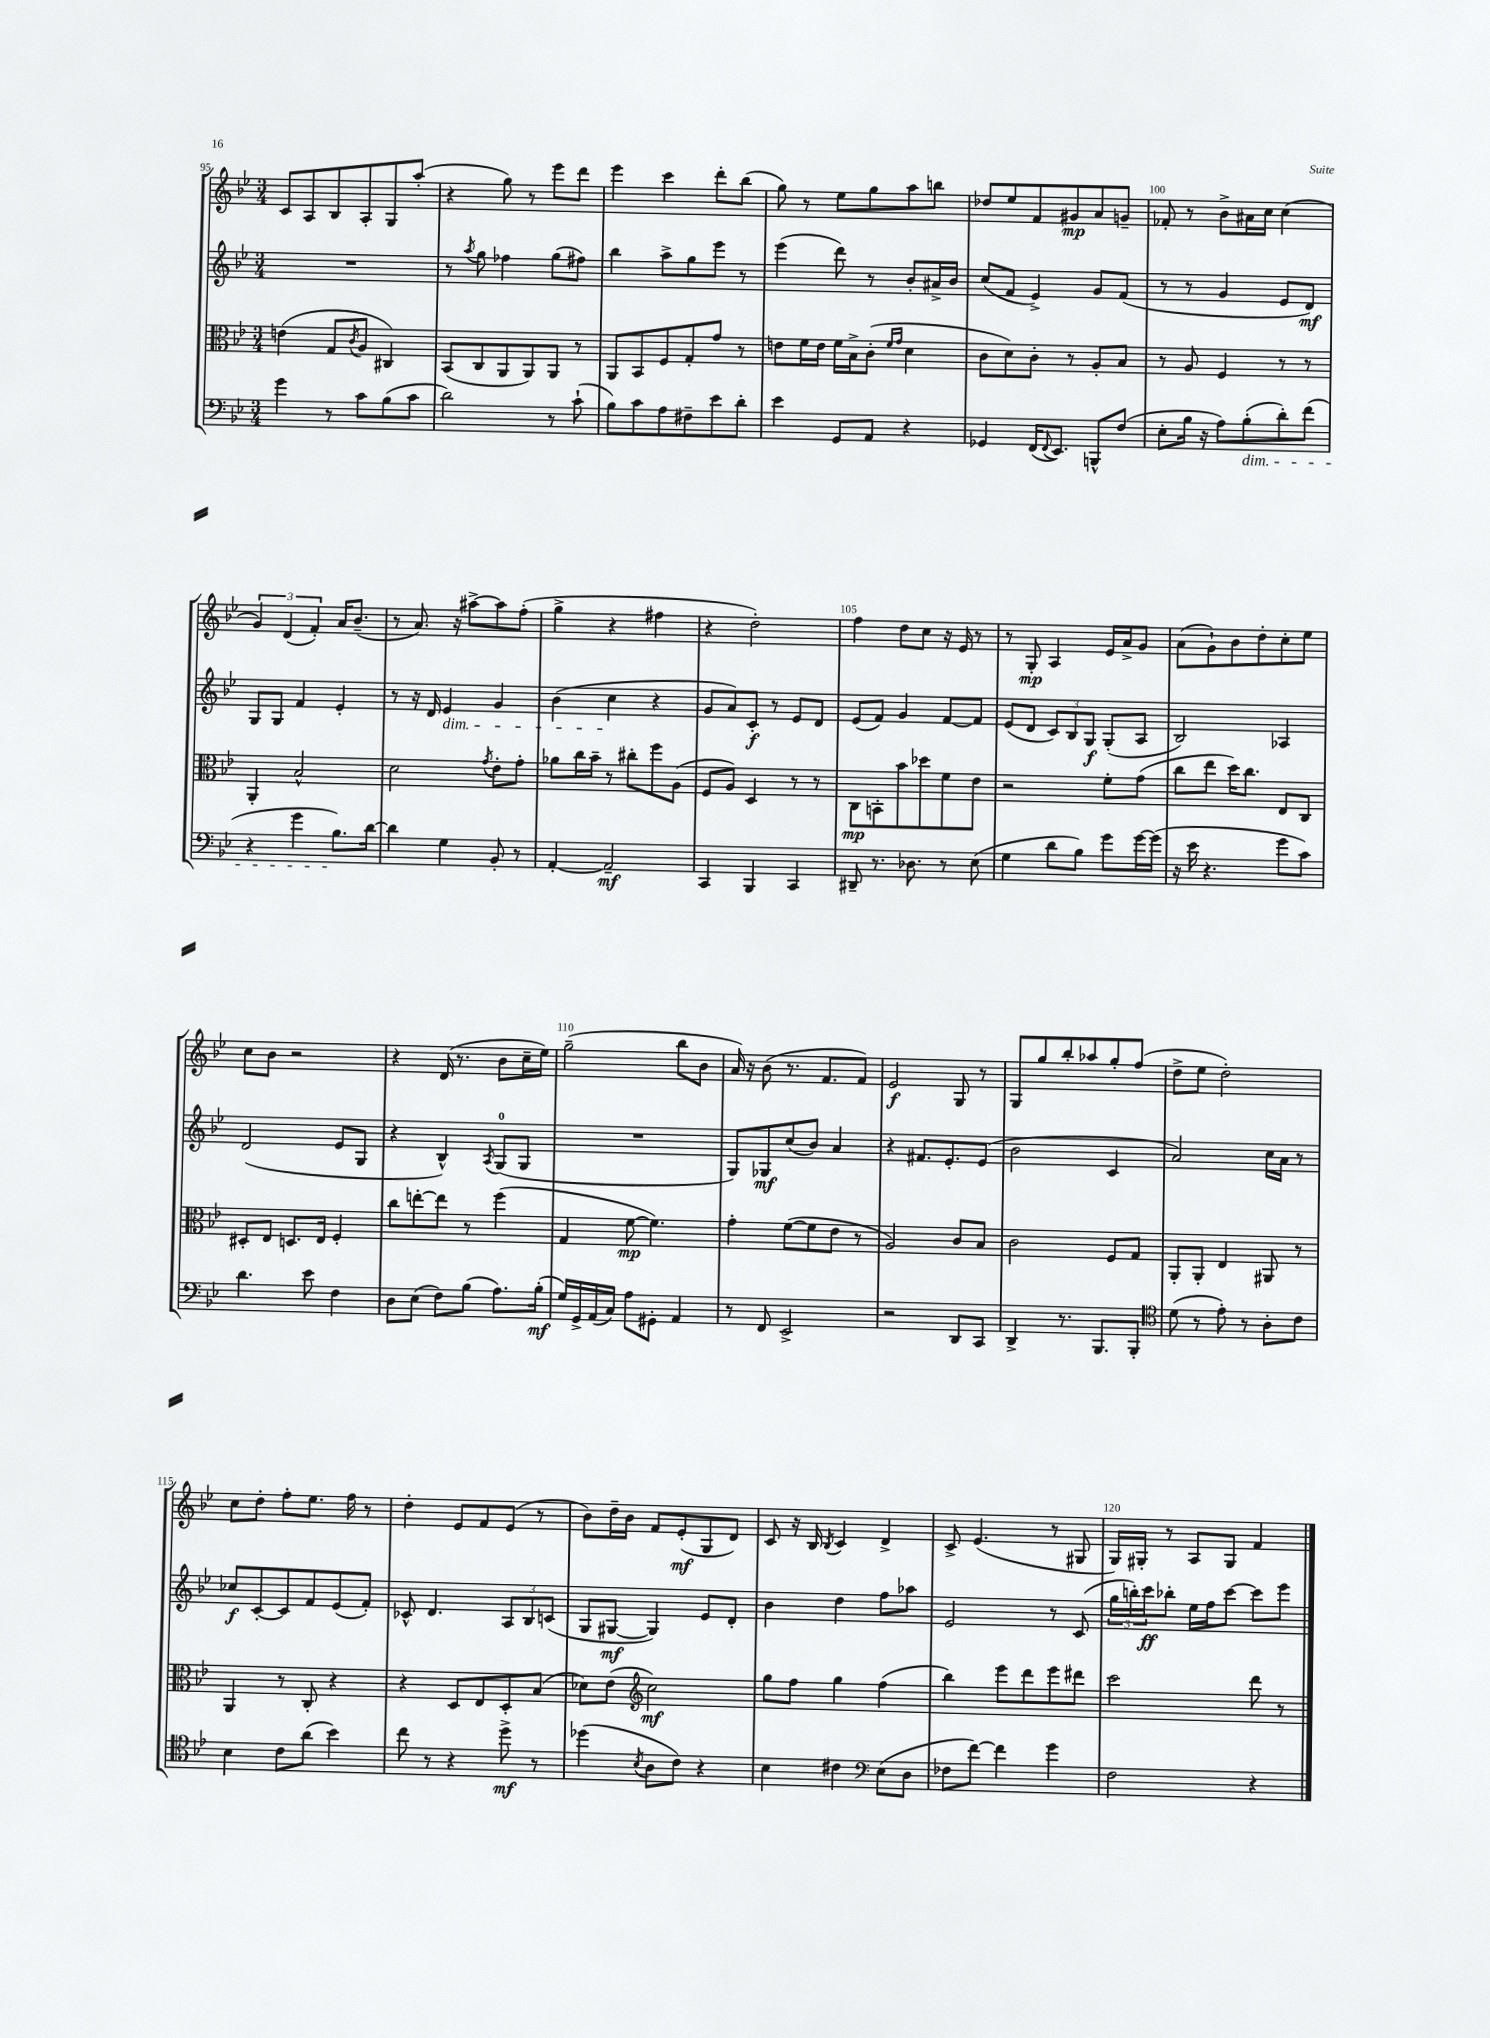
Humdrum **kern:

**kern	**kern	**kern	**kern
*staff4	*staff3	*staff2	*staff1
*clefF4	*clefC3	*clefG2	*clefG2
*k[b-e-]	*k[b-e-]	*k[b-e-]	*k[b-e-]
*M3/4	*M3/4	*M3/4	*M3/4
4g	(4e	2.r	8c
.	.	.	8A
8r	8G	.	8B-
.	8qc	.	.
8c	8A	.	8A'
(8B-	4C#)	.	8G
8c	.	.	(8aa'
=	=	=	=
2d)	(8BB-	8r	4r
.	.	8qaa	.
.	8C	8gg	.
.	8AA	4ff-	8gg)
.	8AA)	.	8r
8r	8AA	(8gg	8eee-
(8c`	8r	8ff#)	8ddd
=	=	=	=
8B-)	8AA	4bb-	4eee-
8c	8BB-	.	.
8A	8F	8aa^	4ccc
8F#~	8G'	8gg	.
8e-	8g	8eee-	8ddd'
8d'	8r	8r	(8bb-
=	=	=	=
4e-	8e	(4eee-	8gg)
.	16f	.	8r
.	16e	.	.
8GG	16f	8ddd)	8ee-
.	16B-^	.	.
8AA	(8c'	8r	8gg
.	16qqf	.	.
.	16qqg	.	.
4r	4d	8b-'	8aa
.	.	16a#^	8bb
.	.	16b-	.
=	=	=	=
4GG-	8c	(8cc	8dd-
.	8d)	8f	8ee-
(16FF	8c'	4e-^)	8f
8qqFF	.	.	.
8.EE-)	.	.	.
.	8r	.	8g#
8BBB^^	8A'	8g	8a
(8F	8B-	(8f	8g~
=	=	=	=
8E-'	8r	8r	8f-'
16B-	8A	8r	8r
16r	.	.	.
8A)	4F	4g	8b-^
(8B-'	.	.	16a#
.	.	.	16cc
8d')	8r	8e-	(4cc
(8f	8r	8d)	.
=	=	=	=
4r	4AA'	8G	6g)
.	.	8G	.
.	.	.	(6d
4g	2B-^^	4f	.
.	.	.	6f')
8.B-)	.	4e-'	16a
.	.	.	(8.b-~
[16d	.	.	.
=	=	=	=
4d]	2d	8r	8r
.	.	16r	8.a)
.	.	16d	.
4G	.	4e-	.
.	.	.	16r
.	.	.	[8aa#^
.	8qg	.	.
8BB-'	8e-'	4g	8aa#]
8r	8g'	.	(8ff'
=	=	=	=
[4AA'	8a-	(4b-	4gg^
.	16cc	.	.
.	16b-~	.	.
2AA~]	8r	4cc	4r
.	8cc#'	.	.
.	8ff	4r	4ff#
.	(8A	.	.
=	=	=	=
4CC	8F	8g	4r
.	8A)	8a)	.
4BBB-	4D	8c'	2dd')
.	.	8r	.
4CC	8r	8e-	.
.	8r	8d	.
=	=	=	=
8DD#~	8C	(8e-	4ff
8.r	8BB'	8f)	.
.	8b-	4g	8dd
8.D-	.	.	.
.	8dd-	.	8cc
8r	8f	[8f	16r
.	.	.	16e-
(8E-	8e-	8f]	8r
=	=	=	=
4G	2r	(8e-	8r
.	.	8d	8G'
8d	.	12c)	4A
.	.	12B-	.
8B-)	.	.	.
.	.	12G	.
8g	8f'	(8G'	16e-
.	.	.	16a^
[16g	(8g	8A	8g
(16g]	.	.	.
=	=	=	=
16r	8cc	2B-)	(8a
16e-	.	.	.
4.r	8ee-	.	8g`)
.	16dd)	.	8b-
.	8.cc	.	.
.	.	.	8dd'
8g	8E-	4A-	8cc'
8c)	8C	.	8ee-
=	=	=	=
4.d	8D#'	(2d	8cc
.	8E-	.	8b-
.	8.D	.	2r
8e-	.	.	.
.	16E-	.	.
4F	4F'	8e-	.
.	.	8G	.
=	=	=	=
8D	8cc	4r	4r
(8E-	[8ee'	.	.
8F)	8ee]	4B-^^)	(16d
.	.	.	8.r
(8B-	8r	.	.
.	.	8qA	.
8.A)	(4ff	(8G	8b-
.	.	8G	16cc~
(16B-'	.	.	16ee-)
=	=	=	=
16G)	4G	2.r	(2gg~
16GG^	.	.	.
(16AA	.	.	.
16C)	.	.	.
8A	[8f	.	.
8GG#'	4.f])	.	.
4AA	.	.	8bb-
.	.	.	8b-
=	=	=	=
8r	4g'	8G)	16a)
.	.	.	16r
8FF	.	8G-	(8b-
2EE-^	([8f	(8cc	8.r
.	8f]	8b-)	.
.	.	.	8.f
.	8e-	4a	.
.	8r	.	8f)
=	=	=	=
2r	2A)	4r	2e-
.	.	8.f#	.
.	.	8.e-'	.
8DD	8c	.	8G
8CC	8B-	(8e-	8r
=	=	=	=
4DD^	2c	2b-	8G
.	.	.	8gg
8.r	.	.	8bb-'
.	.	.	8aa-
8.BBB-	.	.	.
.	8F	4c	8gg'
8BBB-'	8G	.	(8ff
=	=	=	=
*clefC4	*	*	*
(8d	8AA'	2a)	8dd^
8r	8AA'	.	8ee-
8e-')	4E-	.	2dd')
8r	.	.	.
8A'	8AA#	16cc	.
.	.	16a	.
8c	8r	8r	.
=	=	=	=
4B-	4AA	8cc-	8cc
.	.	[8c'	8dd'
8c	8r	8c]	8ff'
(8a	8C'	8f	8.ee-
4b-)	4r	(8e-	.
.	.	.	16ff
.	.	8f')	8r
=	=	=	=
8cc	4r	8c-^^	4dd'
8r	.	4.d	.
4r	8D	.	8e-
.	8E-	.	8f
8dd^	8D'	12A	(8e-
.	.	12B-	.
8r	(8B-	.	8r
.	.	(12c	.
=	=	=	=
(4dd-	8d-)	8G	8b-)
.	(8e-	[8G#	16dd~
.	.	.	16b-
*	*clefG2	*	*
8qB-	.	.	.
8A	2cc)	4G#])	8f
8c)	.	.	(8e-'
4r	.	8e-	8G
.	.	8d'	8d)
=	=	=	=
4B-	8gg	4b-	8c
.	8ff	.	16r
.	.	.	16B-
.	.	.	8qB-
4c#	4gg	4dd	4c
*clefF4	*	*	*
(8E-	(4ff	8ff	4d^
8D	.	8aa-	.
=	=	=	=
8F-	4bb-)	2e-	8c^
[8f)	.	.	(4.e-
4f]	8eee-	.	.
.	8ddd	.	.
4g	8eee-	8r	8r
.	8ddd#	(8c	8G#
=	=	=	=
2F	2ccc	24gg	16G)
.	.	24bb')	.
.	.	.	16G#'
.	.	24ccc	.
.	.	8bb-'	8r
.	.	16ee-	8A
.	.	16ff	.
.	.	[8ccc	8G#
4r	8ddd	8ccc]	4f
.	8r	8eee-	.
==	==	==	==
*-	*-	*-	*-
